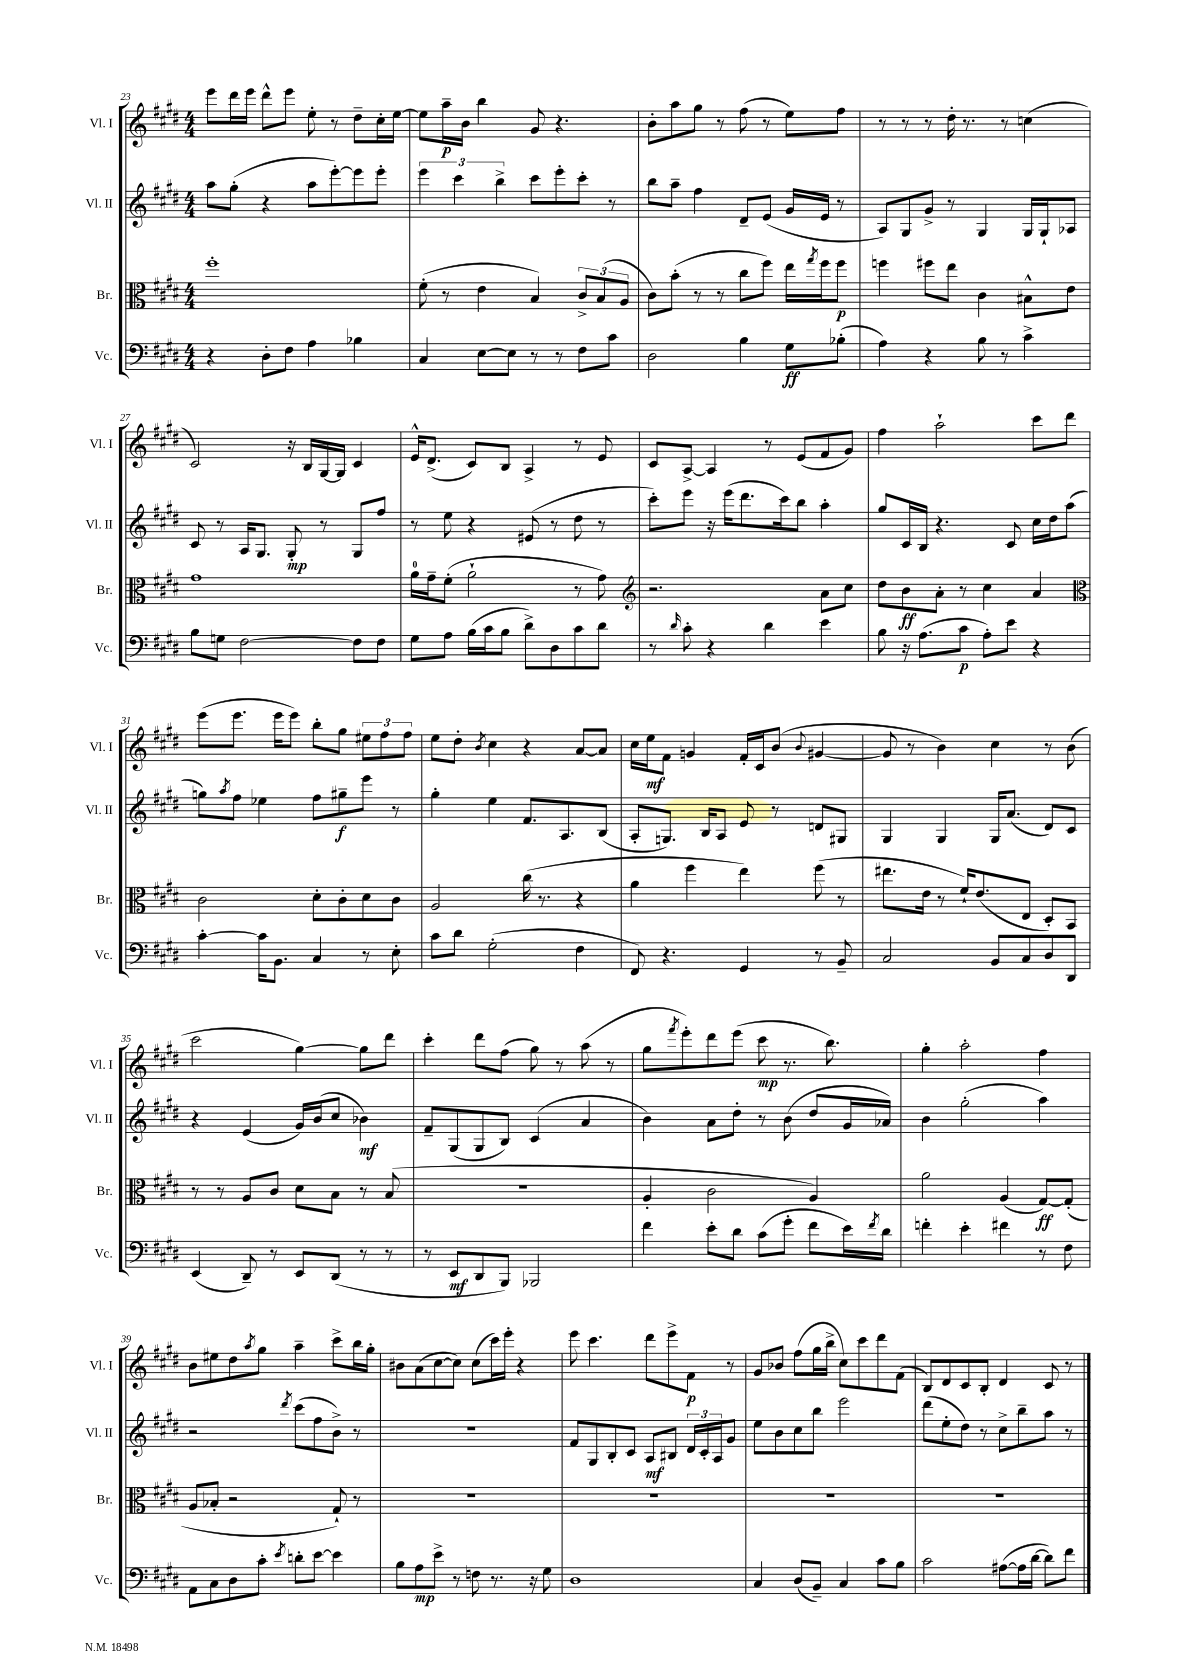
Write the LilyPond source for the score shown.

<<
\new StaffGroup <<
\new Staff = "s0" \with { instrumentName = "Vl. I" shortInstrumentName = "Vl. I" } {
    \clef treble \key e \major \numericTimeSignature \time 4/4
    e'''8 dis'''16 e'''16 dis'''8-^ e'''8 e''8-. r8 dis''8-- cis''16-. e''16~ |
    e''8 a''16--\p b'16 b''4 gis'8 r4. |
    b'8-. a''8 gis''8 r8 fis''8( r8 e''8) fis''8 |
    r8 r8 r8 dis''16-. r8. r8 c''4( |
    cis'2) r16 b16 gis16~ gis16 cis'4 |
    e'16-^ dis'8.->( cis'8) b8 a4-> r8 e'8 |
    cis'8 a8~-> a4 r8 e'8( fis'8 gis'8) |
    fis''4 a''2-! cis'''8 dis'''8 |
    e'''8( e'''8. e'''16 e'''8) b''8-. gis''8 \tuplet 3/2 { eis''8 fis''8 fis''8 } |
    e''8 dis''8-. \acciaccatura { b'8 } cis''4 r4 a'8~ a'8 |
    cis''16 e''16\mf fis'8 g'4 fis'16-. cis'16 b'8( \appoggiatura { b'8 } gis'4~ |
    gis'8 r8 b'4) cis''4 r8 b'8( |
    cis'''2 gis''4~) gis''8 dis'''8 |
    cis'''4-. dis'''8 fis''8( gis''8) r8 a''8( r8 |
    gis''8 \acciaccatura { fis'''8 } e'''8-.) dis'''8 e'''8( cis'''8\mp r8. b''8.) |
    gis''4-. a''2-. fis''4 |
    b'8 eis''8 dis''8 \acciaccatura { a''8 } gis''8 a''4-- cis'''8-> b''16 gis''16-. |
    bis'8 a'8( cis''8~ cis''8) cis''8( cis'''16) e'''16-. r4 |
    e'''8 cis'''4. dis'''8 e'''8-> fis'8\p r8 |
    gis'8 bes'8 fis''8( gis''16 b''16-> cis''8) cis'''8 dis'''8 fis'8( |
    b8) dis'8 cis'8 b8-. dis'4 cis'8 r8 \bar "|." |
}
\new Staff = "s1" \with { instrumentName = "Vl. II" shortInstrumentName = "Vl. II" } {
    \clef treble \key e \major \numericTimeSignature \time 4/4
    a''8 gis''8-.( r4 a''8 e'''8~-.) e'''8 e'''8-. |
    \tuplet 3/2 { e'''4 cis'''4 b''4-> } cis'''8 e'''8-. cis'''8-. r8 |
    b''8 a''8-- fis''4 dis'8-- e'8( gis'16 e'16 r8 |
    a8) gis8 gis'8-> r8 gis4 gis16 gis16-! aes8 |
    cis'8 r8 a16 gis8. gis8-.\mp r8 gis8 fis''8 |
    r8 e''8 r4 eis'8( r8 dis''8 r8 |
    cis'''8-.) e'''8 r16 e'''16( dis'''8. cis'''16) b''8 a''4-. |
    gis''8 cis'16 b16 r4. cis'8 cis''16 dis''16 a''8( |
    g''8) \acciaccatura { a''8 } fis''8 ees''4 fis''8 gis''8--\f e'''8 r8 |
    gis''4-. e''4 fis'8. a8. b8( |
    a8-. g8.) b16 a8 e'8 r8 d'8 gis8 |
    gis4 gis4 gis16 a'8.( dis'8) cis'8 |
    r4 e'4( gis'16) b'16( cis''8 bes'4\mf) |
    fis'8-- gis8( gis8 b8) cis'4( a'4 |
    b'4) a'8 dis''8-. r8 b'8( dis''8 gis'16 aes'16) |
    b'4 gis''2-.( a''4) |
    r2 \acciaccatura { dis'''8 } cis'''8( fis''8 b'8->) r8 |
    R1 |
    fis'8 gis8 b8-. cis'8 a8\mf bis8 \tuplet 3/2 { dis'16 cis'16-. a16 } gis'8 |
    e''8 b'8 cis''8 b''8 e'''2 |
    dis'''8( e''8-. dis''8) r8 cis''8-> b''8-- a''8 r8 \bar "|." |
}
\new Staff = "s2" \with { instrumentName = "Br." shortInstrumentName = "Br." } {
    \clef alto \key e \major \numericTimeSignature \time 4/4
    fis''1-. |
    fis'8-.( r8 e'4 b4) \tuplet 3/2 { cis'8-> b8( a8 } |
    cis'8) b'8-.( r8 r8 cis''8 fis''8) e''16 \acciaccatura { gis''8 } fis''16 fis''8\p |
    f''4 fis''8 e''8 cis'4 bis8-^ e'8 |
    gis'1 |
    a'16-0 gis'16-- fis'8-.( a'2-! r8 gis'8) |
    \clef treble r2. a'8 cis''8 |
    dis''8 b'8\ff a'8-. r8 cis''4 a'4 |
    \clef alto cis'2 dis'8-. cis'8-. dis'8 cis'8 |
    a2 cis''16( r8. r4 |
    a'4 fis''4 e''4) fis''8( r8 |
    eis''8. e'16 r8 fis'16-!) e'8.( e8 dis8-.) b,8 |
    r8 r8 a8 cis'8 dis'8 b8 r8 b8( |
    R1 |
    a4-. cis'2 a4) |
    a'2 a4( gis8~\ff) gis8-.( |
    a8 bes8-. r2 gis8-!) r8 |
    R1 |
    R1 |
    R1 |
    R1 \bar "|." |
}
\new Staff = "s3" \with { instrumentName = "Vc." shortInstrumentName = "Vc." } {
    \clef bass \key e \major \numericTimeSignature \time 4/4
    r4 dis8-. fis8 a4 bes4 |
    cis4 e8~ e8 r8 r8 fis8 cis'8 |
    dis2 b4 gis8\ff bes8-.( |
    a4) r4 b8 r8 cis'4-> |
    b8 g8 fis2~ fis8 fis8 |
    gis8 a8 b16( cis'16 b8 dis'8->) dis8 cis'8 dis'8 |
    r8 \grace { dis'16 } cis'8-. r4 dis'4 e'4 |
    b8 r16 a8.( cis'8\p a8-.) e'8 r4 |
    cis'4~-. cis'16 b,8. cis4 r8 e8-. |
    cis'8 dis'8 gis2-.( fis4 |
    fis,8) r4. gis,4 r8 b,8-- |
    cis2 b,8 cis8 dis8 dis,8 |
    e,4( dis,8--) r8 e,8 dis,8( r8 r8 |
    r8 e,8\mf dis,8 b,,8) bes,,2 |
    fis'4 e'8-. dis'8 cis'8( gis'8-. fis'8 e'16) \acciaccatura { fis'8 } dis'16 |
    f'4-. e'4-. fis'4 r8 fis8 |
    a,8 cis8 dis8 cis'8-. \acciaccatura { e'8 } d'8-. e'8~ e'4 |
    b8 a8\mp e'8-> r8 f8 r8. r16 gis8 |
    dis1 |
    cis4 dis8( b,8--) cis4 cis'8 b8 |
    cis'2 ais8~( ais16 dis'16~ dis'8) fis'8 \bar "|." |
}
>>
>>
\layout { \context { \Score currentBarNumber = #23 } }
